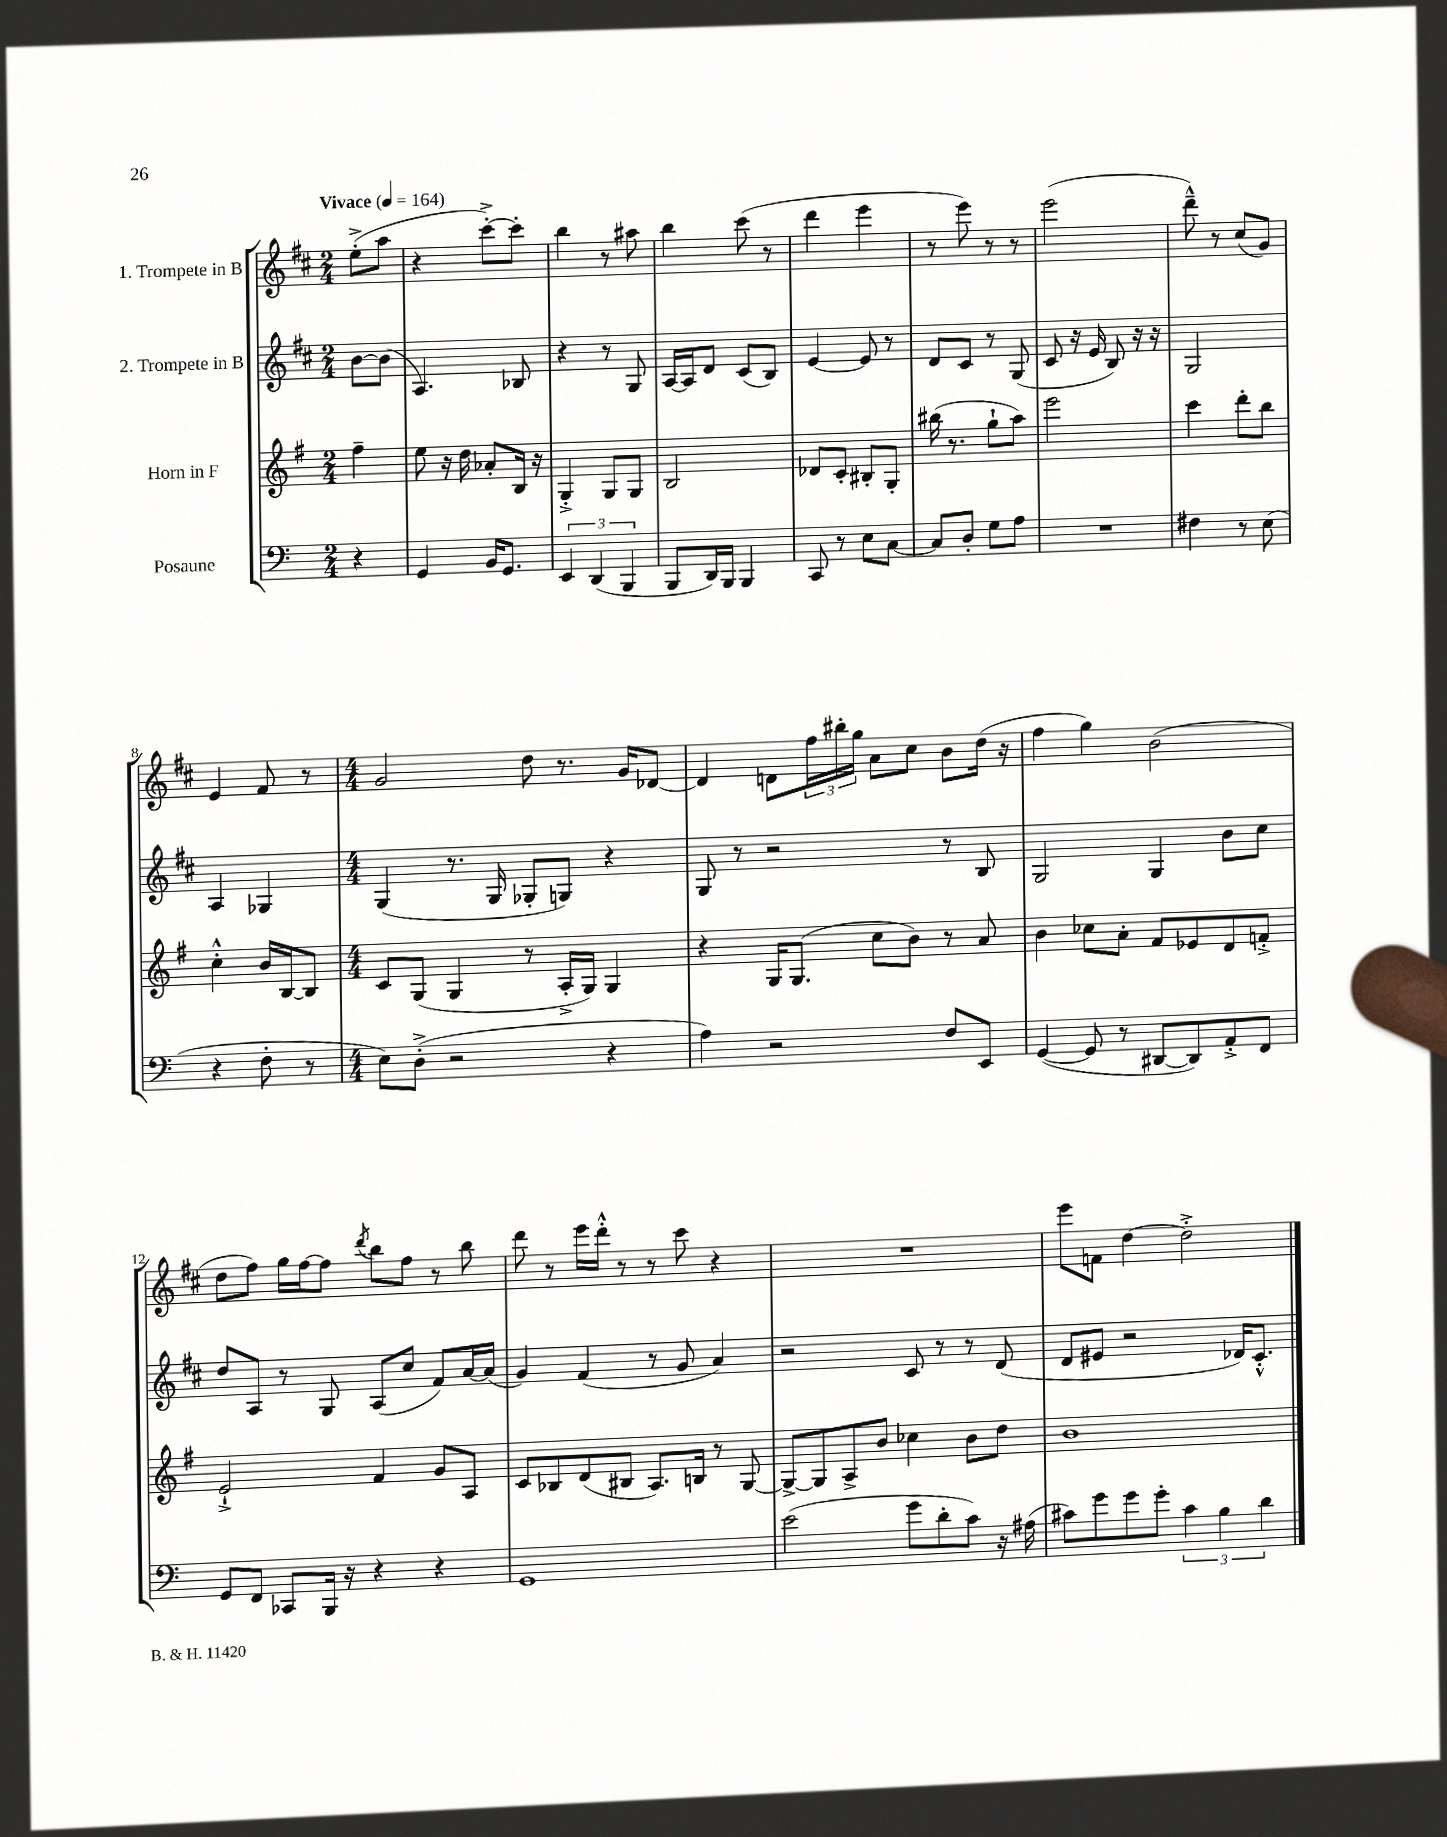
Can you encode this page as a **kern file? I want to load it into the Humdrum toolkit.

**kern	**kern	**kern	**kern
*part4	*part3	*part2	*part1
*staff4	*staff3	*staff2	*staff1
*I"Posaune	*I"Horn in F	*I"2. Trompete in B	*I"1. Trompete in B
*clefF4	*clefG2	*clefG2	*clefG2
*k[]	*k[f#]	*k[f#c#]	*k[f#c#]
*M2/4	*M2/4	*M2/4	*M2/4
*MM164	*MM164	*MM164	*MM164
=	=	=	=
!	!	!	!LO:TX:a:B:t=Vivace
4r	4ff#~\	[8b\L	(8ee'^\L
.	.	(8b\J]	8aa\J
=1	=1	=1	=1
4GG/	8ee\	4.A/)	4r
.	16r	.	.
.	16dd\	.	.
16BB/KL	8a-X'/L	.	[8ccc#'^\L)
8.GG/J	.	.	.
.	16B/Jk	8B-X/	8ccc#'\J]
.	16r	.	.
=2	=2	=2	=2
6EE/	4G'^/	4r	4bb\
(6DD/	.	.	.
.	8G/L	8r	8r
6BBB/	.	.	.
.	8G/J	8G/	8aa#X\
=3	=3	=3	=3
8BBB/L	2B/	[16A/LL	4bb\
.	.	16A/J]	.
16DD/L)	.	8d/J	.
16BBB/JJ	.	.	.
4BBB/	.	(8c#/L	(8ccc#\
.	.	8B/J)	8r
=4	=4	=4	=4
8CC/	8d-X/L	[4e/	4ddd\
8r	8c'/J	.	.
8E\L	8B#X'/L	8e/]	4eee\
[8C\J	8G'/J	8r	.
=5	=5	=5	=5
8C/L]	(16bb#X\	8d/L	8r
.	8.r	.	.
8D'/J	.	8c#/J	8eee\)
8G\L	8gg`\L	8r	8r
8A\J	8aa\J)	(8G/	8r
=6	=6	=6	=6
2r	2eee\	8c#/	(2eee\
.	.	16r	.
.	.	16e/	.
.	.	8B/)	.
.	.	16r	.
.	.	16r	.
=7	=7	=7	=7
4F#X\	4ccc\	2G/	8ddd~^^\)
.	.	.	8r
8r	8ddd'\L	.	(8cc#/L
(8E\	8bb\J	.	8g/J)
!!LO:LB:g=z
=8	=8	=8	=8
4r	4cc'^^\	4A/	4e/
8F'\	16b/LL	4G-X/	8f#/
.	[16B/J	.	.
8r	8B/J]	.	8r
=9	=9	=9	=9
*M4/4	*M4/4	*M4/4	*M4/4
8E\L)	8c/L	(4G/	2g/
(8D'^\J	(8G/J	.	.
2r	4G/	8.r	.
.	.	16G/	.
.	8r	8G-X'/L	8dd\
.	16A'^/LL	8Gn/J)	8.r
.	16G/JJ)	.	.
4r	4G/	4r	.
.	.	.	16g/KL
.	.	.	[8d-X/J
=10	=10	=10	=10
4A\)	4r	8G/	4d-/]
.	.	8r	.
2r	16G/KL	2r	8dn\L
.	(8.G/J	.	.
.	.	.	24ff#\L
.	.	.	24bb#X'\
.	.	.	24gg\JJ
.	8cc\L	.	8a\L
.	8b\J)	.	8cc#\J
8F/L	8r	8r	8b\L
8EE/J	8a/	8B/	(16dd\Jk
.	.	.	16r
=11	=11	=11	=11
([4GG/	4b\	2G/	4ff#\
8GG/]	8cc-X\L	.	4gg\)
8r	8a'\J	.	.
[8DD#X/L	8f#/L	4G/	(2b\
8DD#/])	8e-X/	.	.
8AA'^/	8d/	8b\L	.
8FF/J	8fn'^/J	8cc#\J	.
!!LO:LB:g=z
=12	=12	=12	=12
8GG/L	2e`^/	8dd/L	8dd\L
8FF/J	.	8A/J	8ff#\J)
8CC-X/L	.	8r	16gg\LL
.	.	.	[16ff#\J
16BBB/Jk	.	8G/	8ff#\J]
16r	.	.	.
.	.	.	8qddd/
4r	4f#/	(8A/L	8bb\L
.	.	8cc#/J	8ff#\J
4r	8g/L	8f#/L)	8r
.	8A/J	[16a/L	8bb\
.	.	(16a/JJ]	.
=13	=13	=13	=13
1GG	8c/L	4g/)	8ddd\
.	8B-X/	.	8r
.	(8d/	(4f#/	16eee\LL
.	.	.	16ddd'^^\JJ
.	8B#X/J	.	8r
.	8.A/L)	8r	8r
.	.	8g/	8ccc#\
.	16Bn/Jk	.	.
.	8r	4a/)	4r
.	[8G/	.	.
=14	=14	=14	=14
(2e\	8G^/L_	2r	1r
.	8G/]	.	.
.	8A^/	.	.
.	8b/J	.	.
8g\L	4cc-X\	8c#/	.
8d'\	.	8r	.
8c\J)	8b\L	8r	.
16r	8dd\J	(8d/	.
(16A#X\	.	.	.
=15	=15	=15	=15
8c#X\L)	1b	8d/L	8eee\L
8g\	.	8e#X/J	8fn\J
8g\	.	2r	[4dd\
8g'\J	.	.	.
6c#\	.	.	2dd'^\]
6B\	.	.	.
.	.	16d-X/KL)	.
.	.	8.c#'^^/J	.
6d\	.	.	.
==	==	==	==
*-	*-	*-	*-
